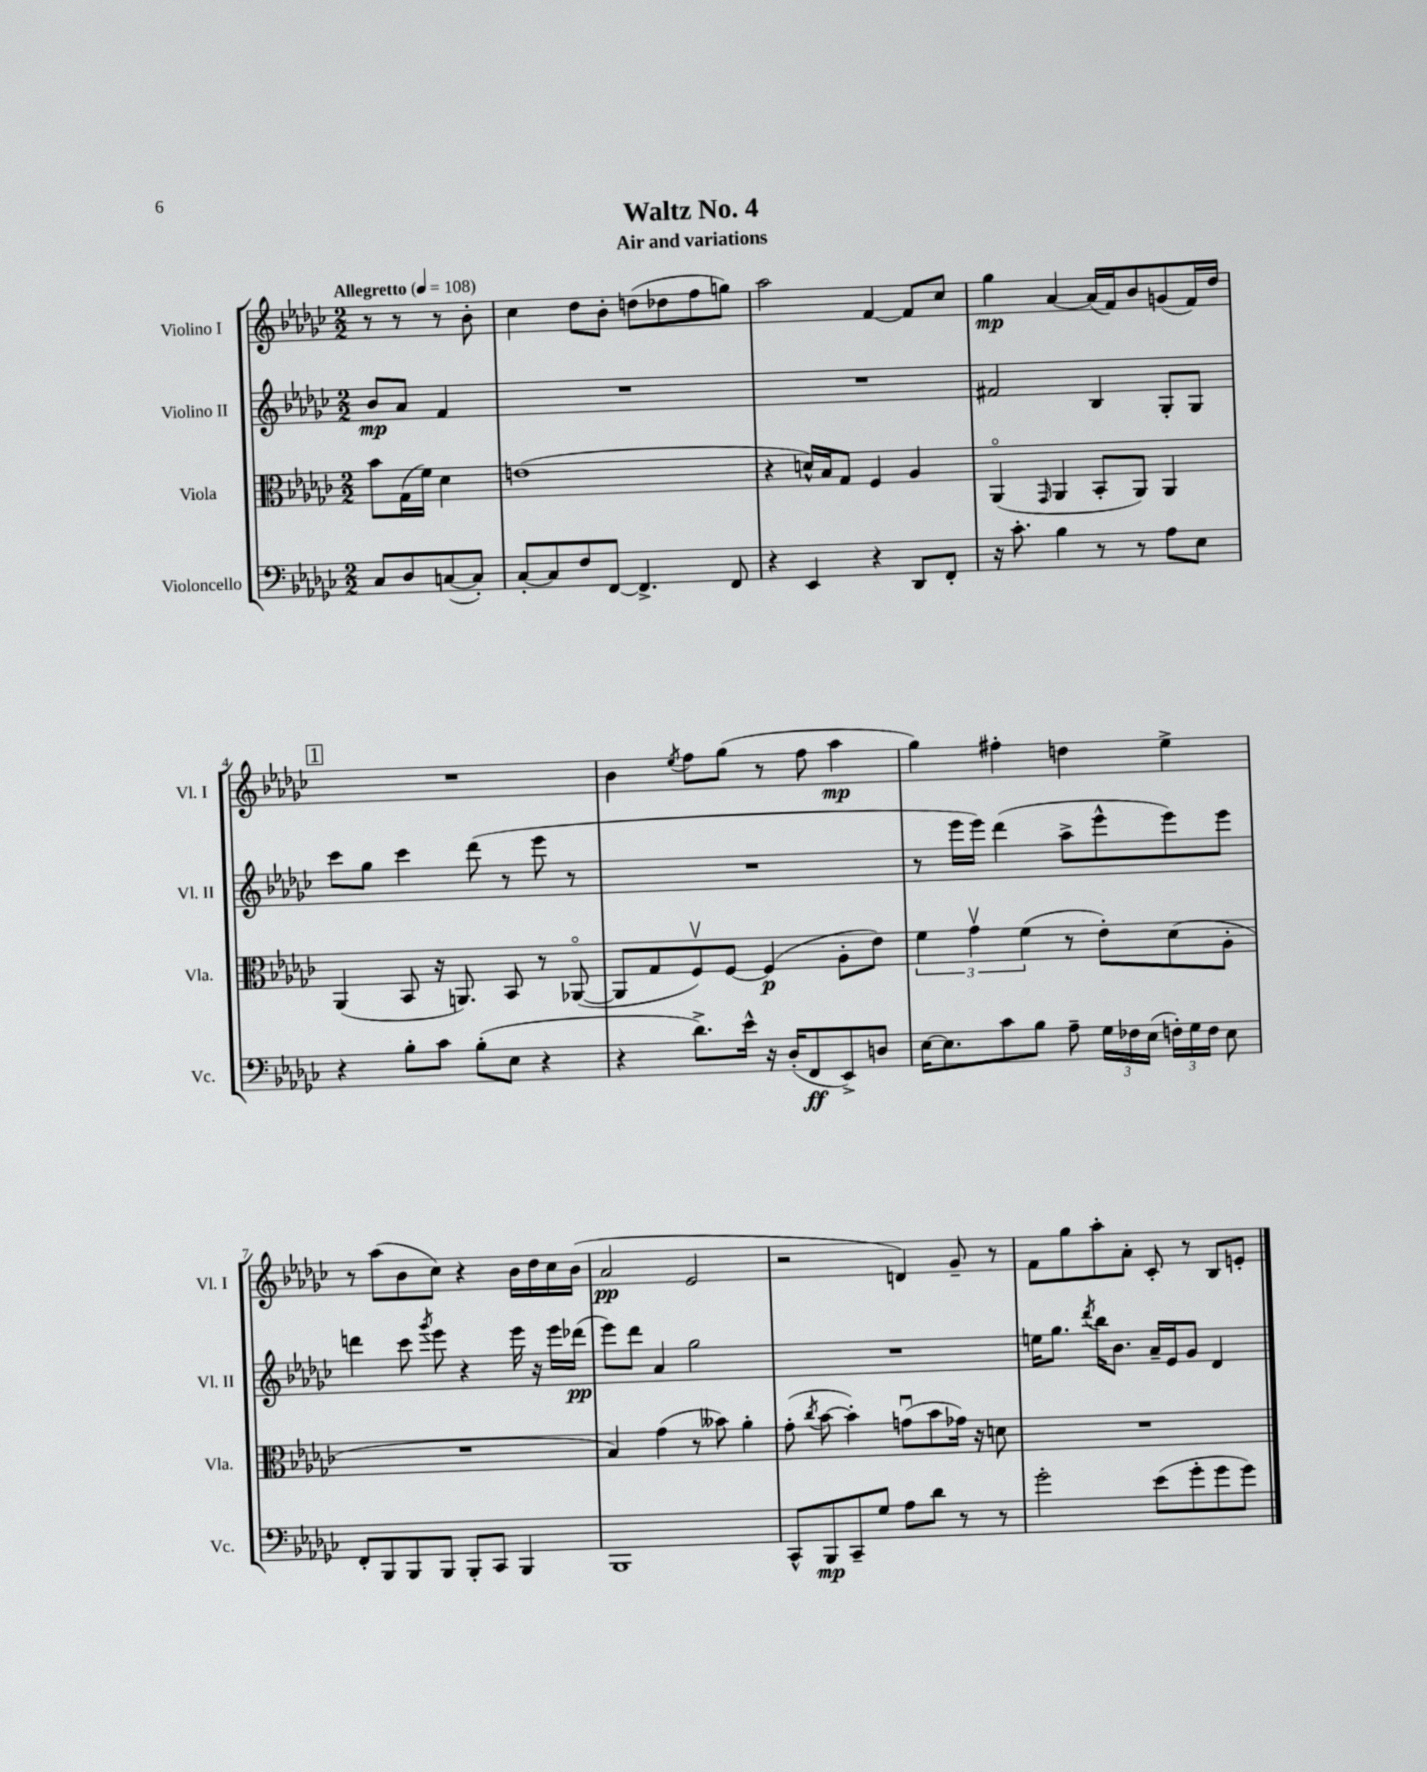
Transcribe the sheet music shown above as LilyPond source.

\header { title = "Waltz No. 4" subtitle = "Air and variations" }
<<
\new StaffGroup <<
\new Staff = "s0" \with { instrumentName = "Violino I" shortInstrumentName = "Vl. I" } {
    \clef treble \key ges \major \numericTimeSignature \time 2/2 \partial 2 \tempo "Allegretto" 4 = 108
    \autoBeamOff r8 r8 r8 bes'8-. |
    ces''4 des''8[ bes'8]-. d''8[( des''8 f''8 g''8]) |
    aes''2 f'4~ f'8[ ces''8] |
    ges''4\mp aes'4~ aes'16[( f'16) bes'8 g'8( f'16) des''16] |
    \mark \markup { \box "1" } R1 |
    bes'4 \acciaccatura { ees''8 } f''8[ ges''8]( r8 f''8 aes''4\mp |
    ges''4) fis''4-. d''4 ees''4-> |
    r8 aes''8[( bes'8 ces''8]) r4 bes'16[ des''16 ces''16 bes'16]( |
    aes'2\pp ees'2 |
    r2 d'4) ges'8-- r8 |
    f'8[ ges''8 aes''8-. aes'8]-. ces'8-. r8 bes8[ e'8]-. \bar "|." |
}
\new Staff = "s1" \with { instrumentName = "Violino II" shortInstrumentName = "Vl. II" } {
    \clef treble \key ges \major \numericTimeSignature \time 2/2 \partial 2
    \autoBeamOff bes'8[\mp aes'8] f'4 |
    R1 |
    R1 |
    fis'2 bes4 ges8[-. ges8] |
    \mark \markup { \box "1" } ces'''8[ ges''8] ces'''4 des'''8( r8 ees'''8 r8 |
    R1 |
    r8 ees'''16[ ees'''16]) des'''4( aes''8[-> ees'''8-^ ees'''8) ees'''8] |
    d'''4 ces'''8 \acciaccatura { ges'''8 } ees'''8 r4 ees'''16 r16 ees'''16[ des'''16]\pp( |
    ees'''8[) des'''8] aes'4 ges''2 |
    R1 |
    e''16[ ges''8.] \acciaccatura { des'''8 } bes''16[ bes'8.] aes'16[-- ees'16 ges'8] des'4 \bar "|." |
}
\new Staff = "s2" \with { instrumentName = "Viola" shortInstrumentName = "Vla." } {
    \clef alto \key ges \major \numericTimeSignature \time 2/2 \partial 2
    \autoBeamOff bes'8[ ges16( f'16]) des'4 |
    e'1( |
    r4 d'16[-^) bes16 ges8] f4 aes4 |
    aes,4\flageolet( \grace { ges,16 } aes,4 bes,8[-. aes,8]) aes,4 |
    \mark \markup { \box "1" } aes,4( bes,8 r16 a,8.) bes,8 r8 aes,8~\flageolet( |
    aes,8[ ges8 f8\upbow) f8]~ f4\p( aes8[-. ees'8]) |
    \tuplet 3/2 { f'4 ges'4\upbow f'4( } r8 ees'8[-.) des'8( aes8]-. |
    R1 |
    bes4) ges'4( r8 beses'8) aes'4-. |
    ges'8-.( \acciaccatura { ces''8 } bes'8~ bes'4-.) g'8[\downbow( bes'8 ges'16]) r16 d'8 |
    R1 \bar "|." |
}
\new Staff = "s3" \with { instrumentName = "Violoncello" shortInstrumentName = "Vc." } {
    \clef bass \key ges \major \numericTimeSignature \time 2/2 \partial 2
    \autoBeamOff ces8[ des8 c8~( c8]-.) |
    ces8[~-. ces8 f8 f,8]~ f,4.-> f,8 |
    r4 ees,4 r4 des,8[ f,8]-. |
    r16 ces'8.-. bes4 r8 r8 aes8[ ees8] |
    \mark \markup { \box "1" } r4 bes8[-. ces'8] bes8[-.( ees8] r4 |
    r4 des'8.[->) ees'16]-^ r16 des16[-.( f,8\ff ees,8->) d8] |
    ees16[~ ees8. ces'8 bes8] aes8-- \tuplet 3/2 { ges16[ fes16 ees16]( } \tuplet 3/2 { f16[-.) ges16 f16] } ees8 |
    f,8[-. bes,,8 bes,,8 bes,,8] bes,,8[-. ces,8] bes,,4 |
    bes,,1 |
    ces,8[-^ bes,,8\mp ces,8-- ges8] aes8[ des'8] r8 r8 |
    ges'2-. ees'8[( ges'8-. ges'8 ges'8]) \bar "|." |
}
>>
>>
